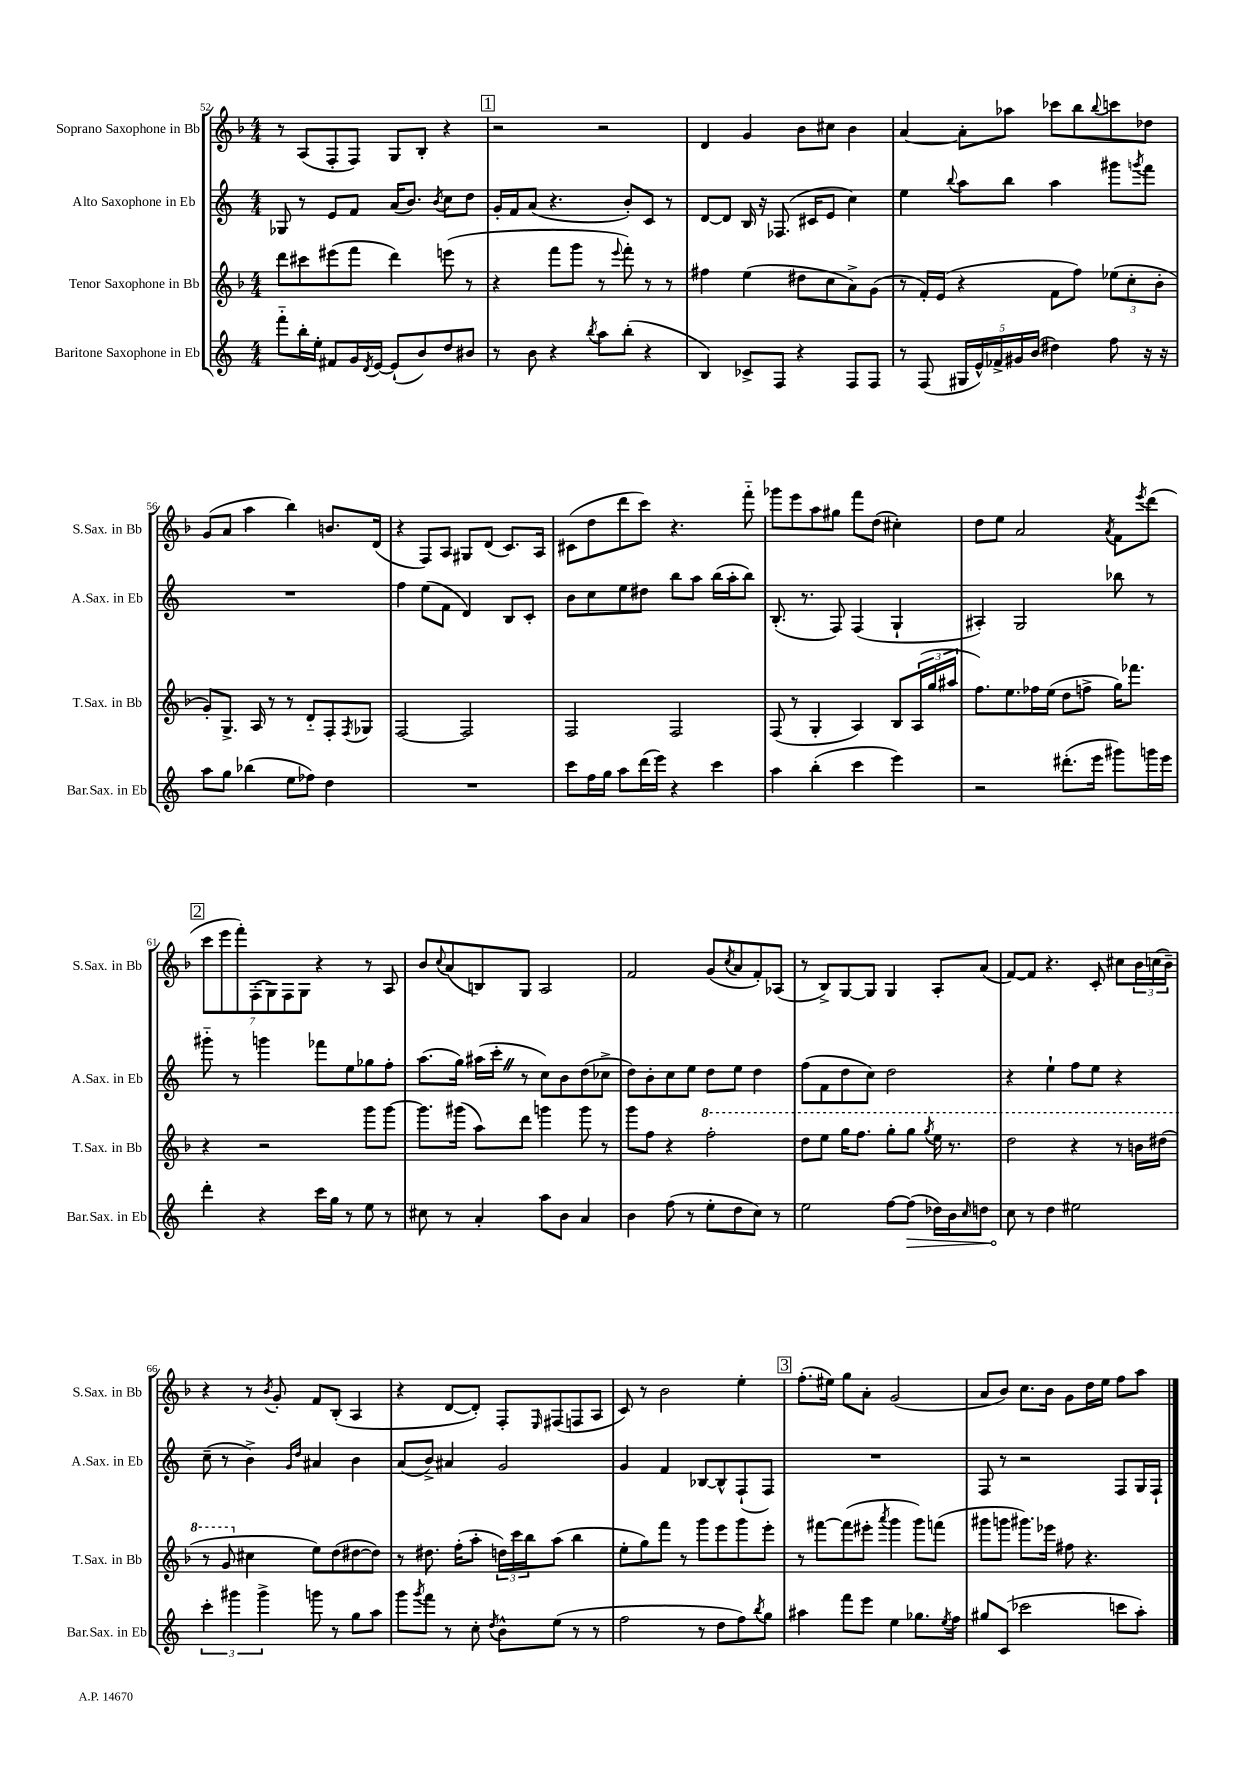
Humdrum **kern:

**kern	**kern	**kern	**kern
*staff4	*staff3	*staff2	*staff1
*clefG2	*clefG2	*clefG2	*clefG2
*k[]	*k[b-]	*k[]	*k[b-]
*M4/4	*M4/4	*M4/4	*M4/4
8fff'~	8ddd	8G-	8r
16bb'	8ccc#	8r	(8A
16ee'	.	.	.
8f#	(8eee#	8e	8F'
16g	8fff	8f	8F)
8qd	.	.	.
[16e	.	.	.
(8e`]	4ddd)	(16a	8G
.	.	8.b)	.
8b)	.	.	8B-'
.	.	8qb	.
8dd	(8eee	8cc	4r
8b#	8r	8dd	.
=	=	=	=
8r	4r	16g'	2r
.	.	16f	.
8b	.	(8a	.
4r	8fff	4.r	.
.	8ggg	.	.
8qbb	.	.	.
8aa	8r	.	2r
.	8qqeee	.	.
(8bb'	8fff')	8b')	.
4r	8r	8c	.
.	8r	8r	.
=	=	=	=
4B)	4ff#	[8d	4d
.	.	8d]	.
8c-^	(4ee	16B	4g
.	.	16r	.
8F	.	(8.F-	.
4r	8dd#	.	8b-
.	.	16c#	.
.	8cc	8e	8cc#
8F	8a^)	4cc)	4b-
8F	(8g	.	.
=	=	=	=
8r	8r	4ee	[4a
(8F	16f')	.	.
.	(16e	.	.
.	.	8qqbb	.
20G#	4r	8aa	8a']
20e^^)	.	.	.
20f-^	.	.	.
.	.	8bb	8aa-
20g#	.	.	.
(20b	.	.	.
4dd#)	8f	4aa	8ccc-
.	8ff)	.	8bb-
.	.	.	8qqbb-
8ff	(12ee-	8ggg#	8ccc
.	12cc'	.	.
.	.	8qggg	.
16r	.	8fff	8dd-
.	12b-'	.	.
16r	.	.	.
=	=	=	=
8aa	8g')	1r	(8g
8gg	8.G^	.	8a
(4bb-	.	.	4aa
.	16A	.	.
.	8r	.	.
8ee	8r	.	4bb-)
8ff-)	8d'~	.	.
4dd	8F'	.	8.b
.	8qF	.	.
.	8G-	.	.
.	.	.	(16d
=	=	=	=
1r	[2F	4ff	4r
.	.	(8ee	8F)
.	.	8f	8A
.	2F]	4d)	8G#
.	.	.	(8d
.	.	8B	8.c)
.	.	8c'	.
.	.	.	16A
=	=	=	=
8ccc	2F	8b	(8c#
16ff	.	8cc	8dd
16gg	.	.	.
8aa	.	8ee	8ddd
(16ddd	.	8dd#	8ccc)
16eee)	.	.	.
4r	2F	8bb	4.r
.	.	8aa	.
4ccc	.	(16bb	.
.	.	16aa'	.
.	.	8bb)	8fff'~
=	=	=	=
4aa	(8F	(8.B'	8ggg-
.	8r	.	8eee
.	.	8.r	.
(4bb'	4G'	.	8aa
.	.	8F)	8gg#
4ccc	4A)	(4F	8fff
.	.	.	(8dd
4eee)	8B-	4G`	4cc#')
.	(24A	.	.
.	24gg	.	.
.	24aa#	.	.
=	=	=	=
2r	8.ff)	4A#')	8dd
.	.	.	8ee
.	8.ee	.	.
.	.	2G	2a
.	16ff-	.	.
.	(16ee	.	.
(8.ddd#'	8dd	.	.
.	8ff^	.	.
16eee	.	.	.
.	.	.	8qa
8ggg#)	16gg)	8bb-	8f
.	8.fff-	.	.
.	.	.	8qeee
16ggg	.	8r	(8ddd
16eee	.	.	.
=	=	=	=
4ddd'	4r	8ggg#'~	14ccc
.	.	.	14eee
.	.	8r	.
.	.	.	14fff')
.	.	.	(14F'
4r	2r	4ggg	.
.	.	.	14G)
.	.	.	14F
.	.	.	14G
16ccc	.	8fff-	4r
16gg	.	.	.
8r	.	8ee	.
8ee	8ggg	8gg-	8r
8r	[8ggg	8ff'	8A
=	=	=	=
8cc#	8.ggg]	(8.aa	8b-
.	.	.	8qqcc
8r	.	.	(8a
.	(16ggg#	16gg)	.
4a'	8aa)	(16aa#	8B)
.	.	16ccc'	.
.	8ddd	8r	8G
8aa	4ggg	8cc)	2A
8b	.	8b	.
4a	8ggg	(8dd	.
.	8r	8cc-^	.
=	=	=	=
4b	8ggg	8dd)	2f
.	8ff	8b'	.
(8ff	4r	8cc	.
8r	.	8ee	.
8ee'	2fff'	8dd	(8g
.	.	.	8qcc
8dd	.	8ee	8a
8cc)	.	4dd	8f')
8r	.	.	(8A-
=	=	=	=
2ee	8ddd	(8ff	8r
.	8eee	8f	8B-^)
.	16ggg	8dd	[8G
.	8.fff	.	.
.	.	8cc)	8G]
[8ff	8ggg'	2dd	4G
(8ff]	8ggg	.	.
.	8qggg	.	.
16dd-)	16eee	.	8A'
16b	8.r	.	.
16qqcc	.	.	.
8dd	.	.	(8a
=	=	=	=
8cc	2ddd	4r	[8f)
8r	.	.	8f]
4dd	.	4ee`	4.r
2ee#	4r	8ff	.
.	.	8ee	8c'
.	8r	4r	8cc#
.	16bb	.	24b-
.	.	.	(24cc
.	(16ddd#	.	.
.	.	.	24b-~)
=	=	=	=
6ccc'	8r	(8cc~	4r
.	8gg	8r	.
6ggg#	.	.	.
.	4cc#	4b^)	8r
6ggg#^	.	.	.
.	.	.	8qb-
.	.	.	8g'
.	.	16qqg	.
.	.	16qqdd	.
8ggg	8ee)	4a#	8f
8r	(8dd	.	(8B-'
8gg	[8dd#	4b	4A
8aa	8dd#])	.	.
=	=	=	=
8ggg	8r	(8a	4r
8qggg	.	.	.
8fff	8.dd#	8b^)	.
8r	.	4a#	[8d
.	(16ff'	.	.
8cc'	8aa'	.	8d'])
8qdd	.	.	.
8b^^	24dd)	2g	8F'
.	24ccc	.	.
.	24bb-	.	.
.	.	.	16qqE
(8ee	(8aa	.	(8F#
8r	4bb-	.	8F
8r	.	.	8A
=	=	=	=
2ff	8ee'	4g	8c)
.	8gg)	.	8r
.	8fff	4f	2b-
.	8r	.	.
8r	8ggg	[8B-	.
8dd	8eee	8B-^^]	.
8ff)	8ggg	(8F`	4ee'
8qbb	.	.	.
8gg	8eee'	8F)	.
=	=	=	=
4aa#	8r	1r	(8.ff'
.	[8fff#	.	.
.	.	.	16ee#)
8fff	(8fff#]	.	8gg
8eee	8eee#'	.	8a'
.	8qaaa	.	.
4ee	4ggg	.	(2g
8.gg-	8ggg)	.	.
.	(8fff	.	.
8qee	.	.	.
16ff	.	.	.
=	=	=	=
8gg#	8ggg#	8F	8a
(8c	8ggg	8r	8b-)
2ccc-	8.ggg#)	2r	8.cc
.	16eee-	.	16b-
.	8ff#	.	8g
.	4.r	.	16dd
.	.	.	16ee
8ccc	.	8F	8ff
8aa')	.	16G	8aa
.	.	16F`	.
==	==	==	==
*-	*-	*-	*-
